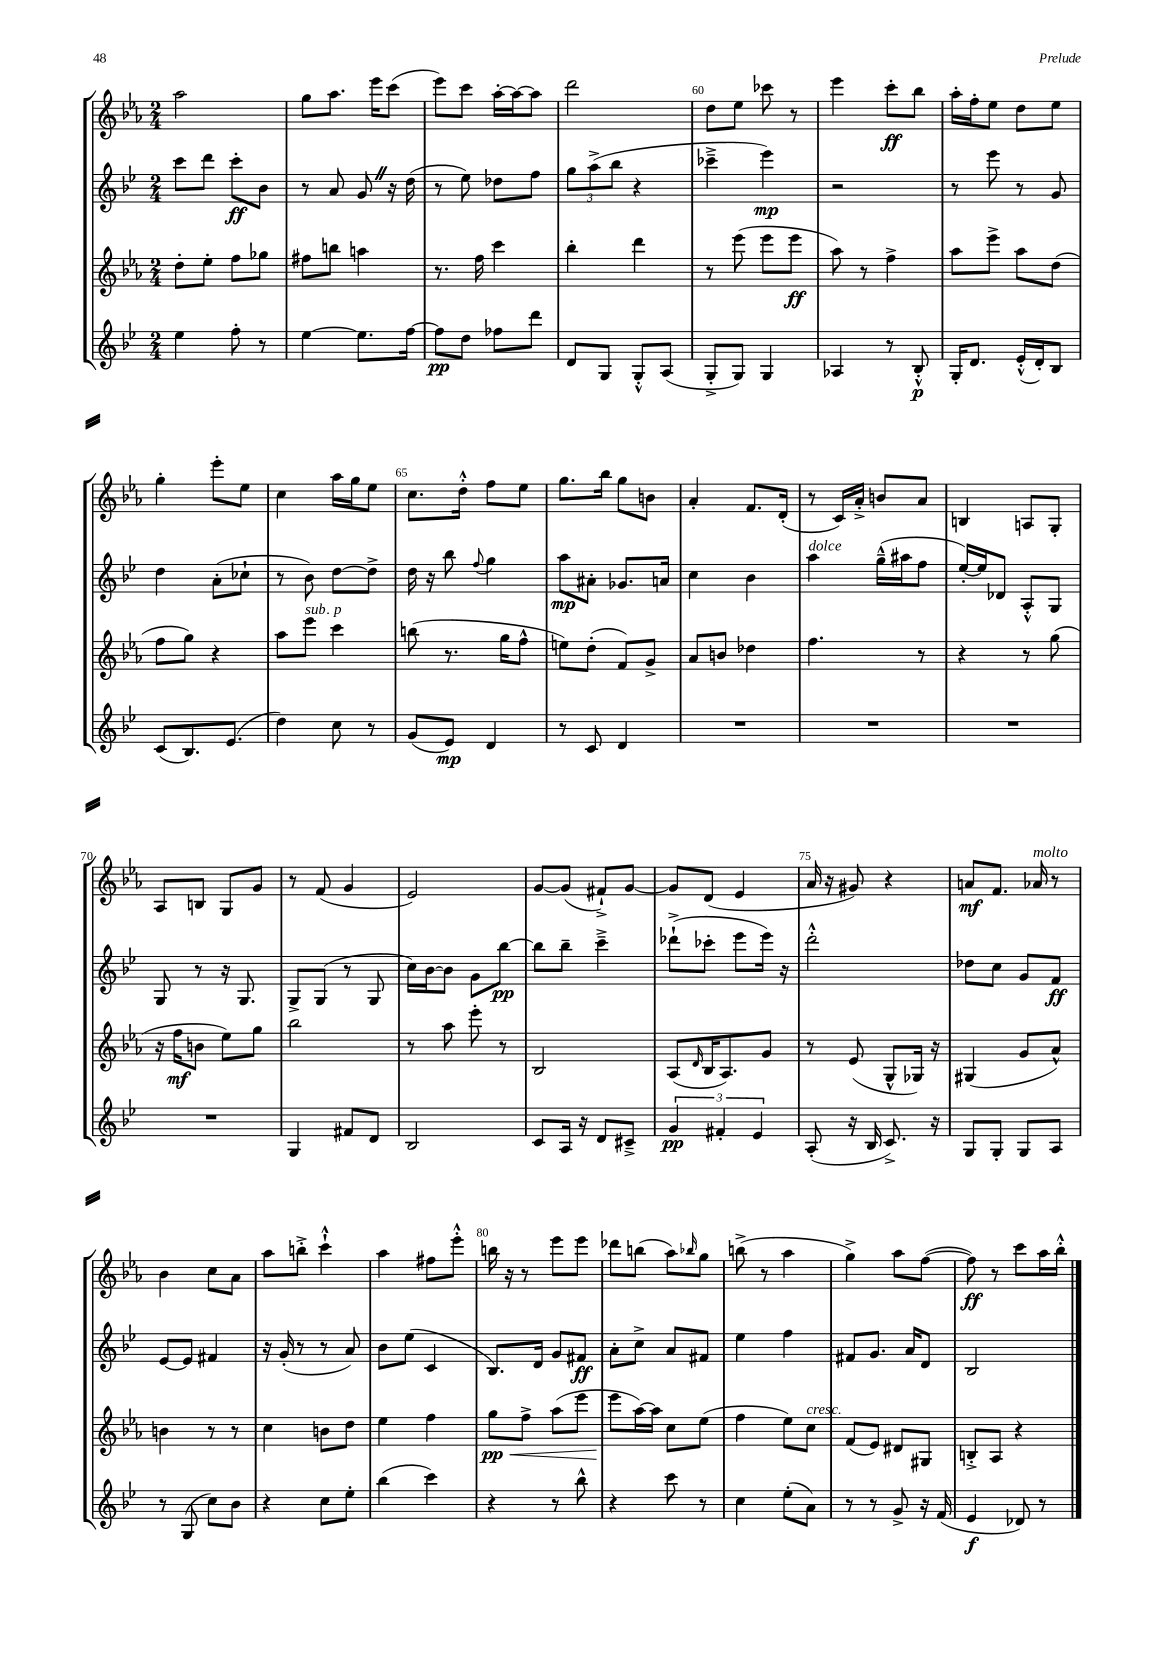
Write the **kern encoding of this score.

**kern	**kern	**kern	**kern
*staff4	*staff3	*staff2	*staff1
*clefG2	*clefG2	*clefG2	*clefG2
*k[b-e-]	*k[b-e-a-]	*k[b-e-]	*k[b-e-a-]
*M2/4	*M2/4	*M2/4	*M2/4
4ee-\	8dd'\L	8ccc\L	2aa-\
.	8ee-'\J	8ddd\J	.
8ff'\	8ff\L	8ccc'\L	.
8r	8gg-\J	8b-\J	.
=	=	=	=
[4ee-\	8ff#\L	8r	8gg\L
.	8bb\J	8a/	8.aa-\J
8.ee-\]L	4aa\	8g/	.
.	.	.	16eee-\LK
.	.	16r	(8ccc\J
[16ff\Jk	.	(16dd\	.
=	=	=	=
8ff\]L	8.r	8r	8eee-\L)
8dd\J	.	8ee-\)	8ccc\J
.	16ff\	.	.
8ff-\L	4ccc\	8dd-\L	[16aa-'\LL
.	.	.	16aa-\_J
8ddd\J	.	8ff\J	8aa-\]J
=	=	=	=
8d/L	4bb-'\	12gg\L	2ddd\
.	.	(12aa^\	.
8G/J	.	.	.
.	.	12bb-\J	.
8G'^^/L	4ddd\	4r	.
(8A/J	.	.	.
=	=	=	=
8G'^/L	8r	4ccc-~^\	8dd\L
8G/J)	(8eee-\	.	8ee-\J
4G/	8eee-\L	4eee-\)	8ccc-\
.	8eee-\J	.	8r
=	=	=	=
4A-/	8aa-\)	2r	4eee-\
.	8r	.	.
8r	4ff^\	.	8ccc'\L
8B-'^^/	.	.	8bb-\J
=	=	=	=
16G'/LK	8aa-\L	8r	16aa-'\LL
8.d/J	.	.	16ff'\J
.	8eee-^\J	8eee-\	8ee-\J
(16e-'^^/LL	8aa-\L	8r	8dd\L
16d'/J)	.	.	.
8B-/J	(8dd\J	8g/	8ee-\J
=	=	=	=
(8c/L	8ff\L	4dd\	4gg'\
8.B-/)	8gg\J)	.	.
.	4r	(8a'\L	8eee-'\L
(8.e-/J	.	.	.
.	.	8cc-`\J	8ee-\J
=	=	=	=
4dd\)	8aa-\L	8r	4cc\
.	8eee-\J	8b-\)	.
8cc\	4ccc\	[8dd\L	16aa-\LL
.	.	.	16gg\J
8r	.	8dd^\]J	8ee-\J
=	=	=	=
(8g/L	(8bb\	16dd\	8.cc\L
.	.	16r	.
8e-/J)	8.r	8bb-\	.
.	.	.	16dd'^^\Jk
.	.	8qqff/	.
4d/	.	4gg\	8ff\L
.	16gg\LK	.	.
.	8ff^^\J	.	8ee-\J
=	=	=	=
8r	8ee\L)	8aa\L	8.gg\L
8c/	(8dd'\J	8a#'\J	.
.	.	.	16bb-\Jk
4d/	8f/L)	8.g-/L	8gg\L
.	8g^/J	.	8b\J
.	.	16a/Jk	.
=	=	=	=
2r	8a-/L	4cc\	4a-'/
.	8b/J	.	.
.	4dd-\	4b-\	8.f/L
.	.	.	(16d'/Jk
=	=	=	=
2r	4.ff\	4aa\	8r
.	.	.	16c/LL)
.	.	.	16a-'^/JJ
.	.	(16gg~^^\LL	8b/L
.	.	16aa#\J	.
.	8r	8ff\J	8a-/J
=	=	=	=
2r	4r	[16ee-'/LL)	4B/
.	.	16ee-/]J	.
.	.	8d-/J	.
.	8r	8A'^^/L	8A/L
.	(8gg\	8G/J	8G'/J
=	=	=	=
2r	16r	8G/	8A-/L
.	16ff\LK	.	.
.	8b\J	8r	8B/J
.	8ee-\L)	16r	8G/L
.	.	8.G/	.
.	8gg\J	.	8g/J
=	=	=	=
4G/	2bb-\	8G^/L	8r
.	.	(8G/J	(8f/
8f#/L	.	8r	4g/
8d/J	.	8G/	.
=	=	=	=
2B-/	8r	16cc\LL)	2e-/)
.	.	[16b-\J	.
.	8aa-\	8b-\]J	.
.	8eee-'\	8g\L	.
.	8r	[8bb-\J	.
=	=	=	=
8c/L	2B-/	8bb-\]L	[8g/L
16A/Jk	.	8bb-~\J	(8g/]J
16r	.	.	.
8d/L	.	4ccc~^\	8f#`^/L)
8c#~^/J	.	.	[8g/J
=	=	=	=
6g/	(8A-/L	(8ddd-`^\L	8g/]L
.	16qqd/	.	.
.	16B-/K	8ccc-'\J	(8d/J
6f#'/	.	.	.
.	8.A-/)	.	.
.	.	8eee-\L	4e-/
6e-/	.	.	.
.	8g/J	16eee-\Jk)	.
.	.	16r	.
=	=	=	=
(8A'/	8r	2ddd'^^\	16a-/
.	.	.	16r
16r	(8e-/	.	8g#/)
16B-/	.	.	.
8.c^/)	8G^^/L	.	4r
.	16G-/Jk)	.	.
16r	16r	.	.
=	=	=	=
8G/L	(4G#/	8dd-\L	8a/L
8G'/J	.	8cc\J	8.f/J
8G/L	8g/L	8g/L	.
.	.	.	16a-/
8A/J	8a-^^/J)	8f/J	8r
=	=	=	=
8r	4b\	[8e-/L	4b-\
(8G/	.	8e-/]J	.
8cc\L)	8r	4f#/	8cc\L
8b-\J	8r	.	8a-\J
=	=	=	=
4r	4cc\	16r	8aa-\L
.	.	(16g'/	.
.	.	8r	8bb'^\J
8cc\L	8b\L	8r	4ccc`^^\
8ee-'\J	8dd\J	8a/)	.
=	=	=	=
(4bb-\	4ee-\	8b-\L	4aa-\
.	.	(8ee-\J	.
4ccc\)	4ff\	4c/	8ff#\L
.	.	.	8eee-'^^\J
=	=	=	=
4r	8gg\L	8.B-/L)	16bb\
.	.	.	16r
.	8ff^\J	.	8r
.	.	16d/Jk	.
8r	(8aa-\L	8g/L	8eee-\L
8bb-^^\	8eee-\J	8f#/J	8eee-\J
=	=	=	=
4r	8eee-\L	8a'\L	8ddd-\L
.	[16aa-\L)	8cc^\J	(8bb\J
.	16aa-\]JJ	.	.
8ccc\	8cc\L	8a/L	8aa-\L)
.	.	.	16qqbb-/
8r	(8ee-\J	8f#/J	8gg\J
=	=	=	=
4cc\	4ff\	4ee-\	(8bb^\
.	.	.	8r
(8ee-'\L	8ee-\L)	4ff\	4aa-\
8a\J)	8cc\J	.	.
=	=	=	=
8r	(8f/L	8f#/L	4gg^\)
8r	8e-/J)	8.g/J	.
8g^/	8d#/L	.	8aa-\L
.	.	16a/LK	.
16r	8G#/J	8d/J	([8ff\J
(16f/	.	.	.
=	=	=	=
4e-/	8B'^/L	2B-/	8ff\])
.	8A-/J	.	8r
8d-/)	4r	.	8ccc\L
8r	.	.	16aa-\L
.	.	.	16bb-'^^\JJ
==	==	==	==
*-	*-	*-	*-
